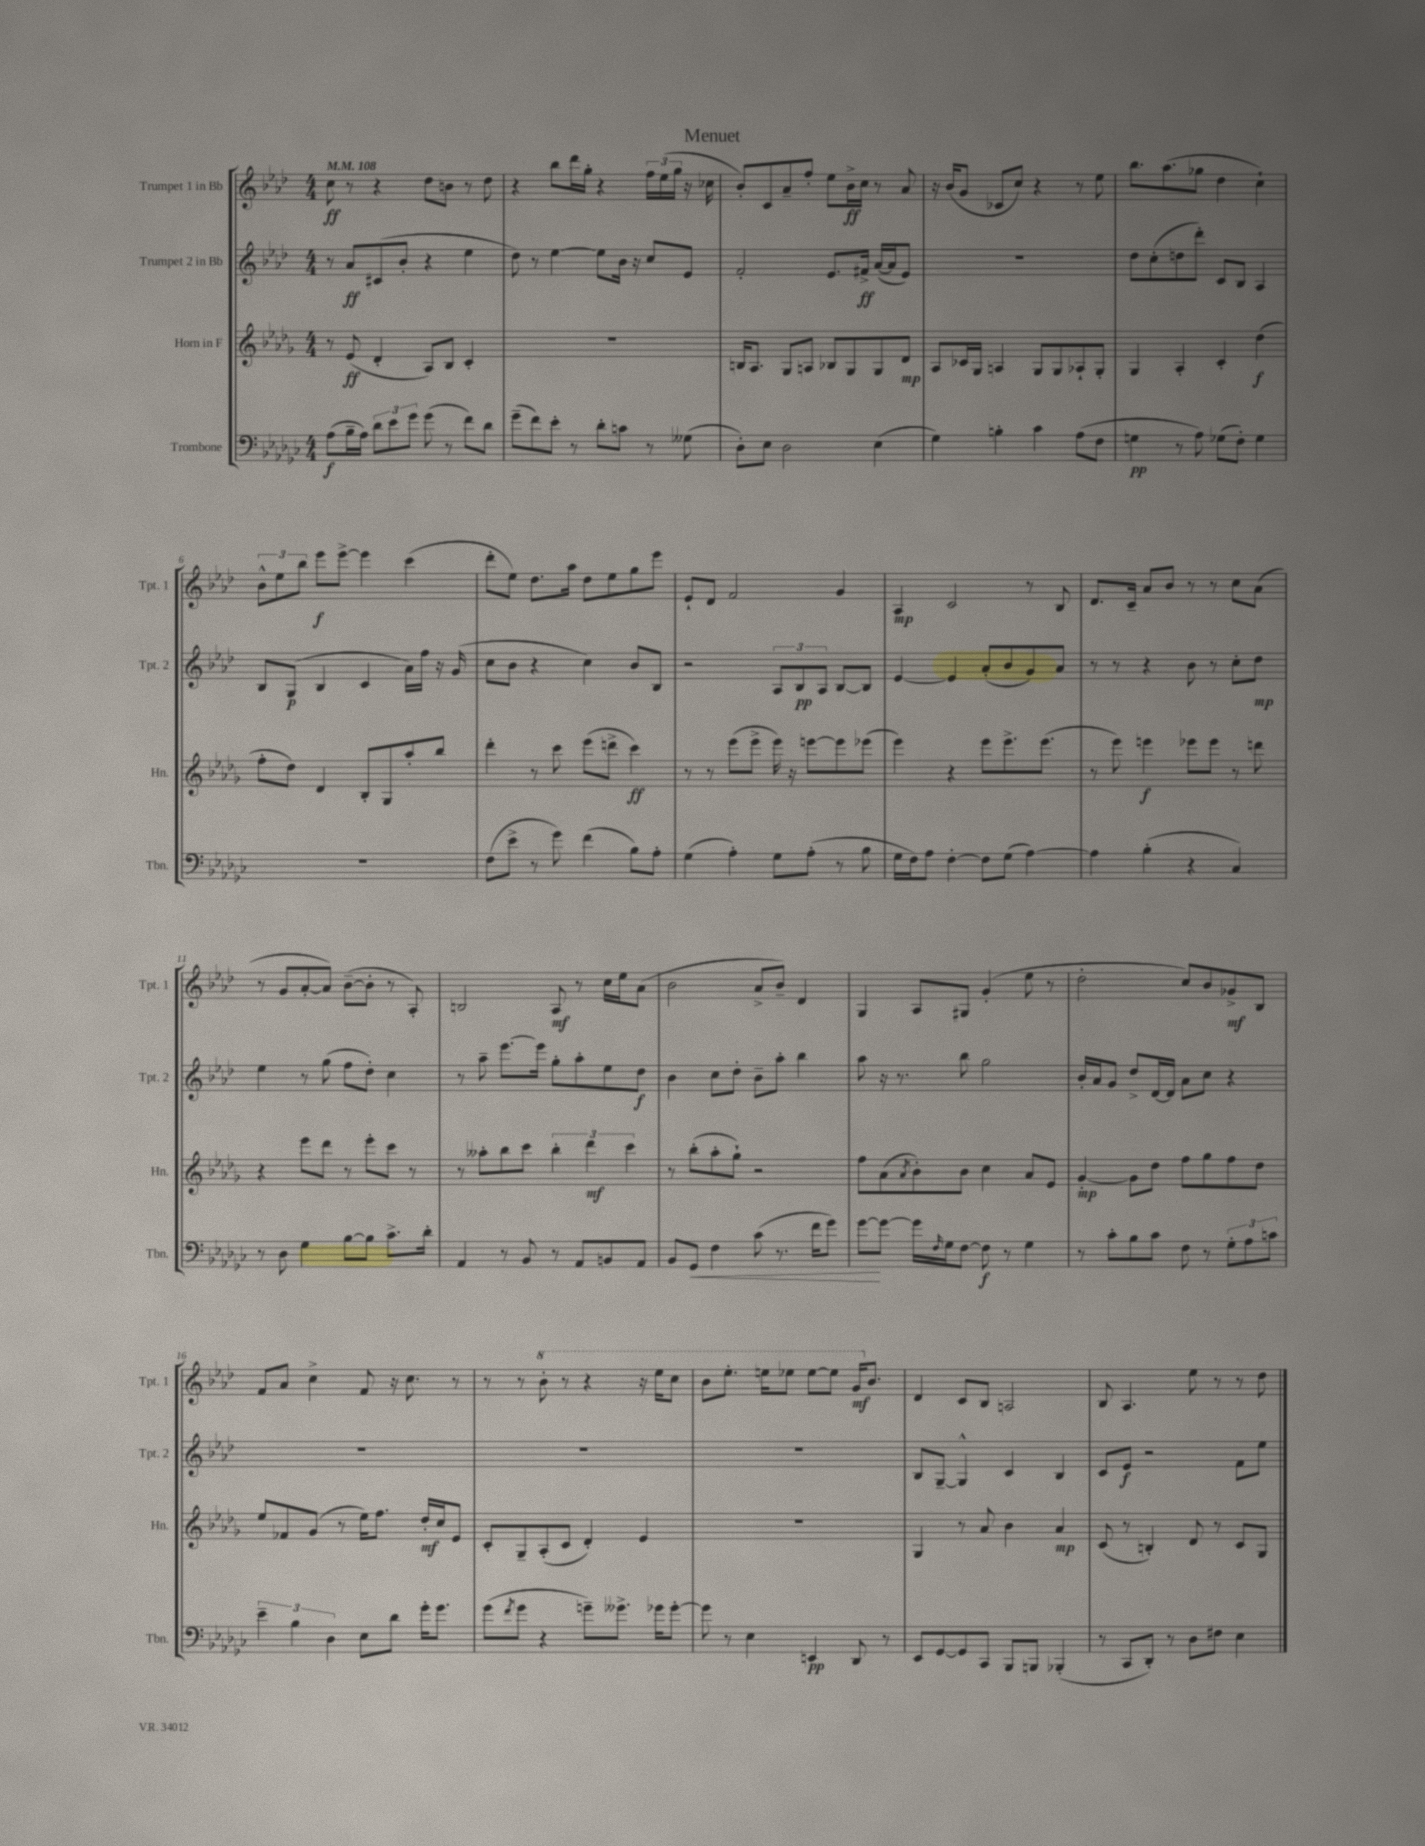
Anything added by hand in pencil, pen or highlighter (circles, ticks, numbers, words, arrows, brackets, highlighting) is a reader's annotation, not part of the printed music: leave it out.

**kern	**kern	**kern	**kern
*staff4	*staff3	*staff2	*staff1
*clefF4	*clefG2	*clefG2	*clefG2
*k[b-e-a-d-g-c-]	*k[b-e-a-d-g-]	*k[b-e-a-d-]	*k[b-e-a-d-]
*M4/4	*M4/4	*M4/4	*M4/4
*MM108	*MM108	*MM108	*MM108
(8A-	8r	8r	8cc
16B-~	(8e-	8a-	8r
16A-)	.	.	.
12d-	4d-'	(8c#	4r
12e-	.	.	.
.	.	8b-'	.
12g-	.	.	.
(8g-	8A-)	4r	8dd-
8r	8B-	.	8b
8f)	4c'	4ee-	8r
8d-	.	.	8dd-
=	=	=	=
(8g-~	1r	8dd-)	4r
8f)	.	8r	.
8e-'	.	[4ee-	8bb-
8r	.	.	16ddd-
.	.	.	16gg'
8d-'	.	8ee-]	4r
8c	.	16b-	.
.	.	16r	.
8r	.	8cc	24ff
.	.	.	(24ee-
.	.	.	24gg
(8G--	.	8e-	16r
.	.	.	16cc-
=	=	=	=
8D-')	16B	2f'	8b-')
.	8.A-	.	.
8E-	.	.	8c
2D-	8G-	.	8a-~
.	8A	.	8ff'
.	8B-	8.e-	8ee-
.	8G-	.	16b-^
.	.	16f#^	16cc
(4E-	8G-	([16a-	8r
.	.	16a-]	.
.	8d-	8e-)	8a-
=	=	=	=
4G-)	8A-	1r	16r
.	.	.	(16b-
.	16c-	.	8g
.	16G-	.	.
4B'	4A	.	8c-
.	.	.	8cc)
4c-	8G-	.	4r
.	8G-	.	.
(8A-	8A-`	.	8r
8F	8G-'	.	8ee-
=	=	=	=
4G	4G-	8dd-	8.bb-
.	.	(8cc'	.
.	.	.	(8.aa-
8r	4A-'	8dd	.
8A-)	.	8ddd-')	8gg-
(8G-	4c'	8c	4dd-
8F')	.	8B-	.
4G-	(4dd-	4A-	4cc`)
=	=	=	=
1r	8ff'	8B-	12b-^^
.	.	.	12ee-
.	8dd-)	(8G	.
.	.	.	12bb-
.	4d-	4B-	8eee-
.	.	.	[8eee-^
.	8B-'	4c	4eee-]
.	8G-	.	.
.	8aa-'	16a-)	(4ccc
.	.	16ff	.
.	8bb-	16r	.
.	.	(16g	.
=	=	=	=
(8F	4ddd-'	8cc	8ddd-'
8e-^	.	8b-	8ee-)
8r	8r	4r	8.dd-
8g-)	8ccc	.	.
.	.	.	16aa-
(4f	(8eee-	4cc)	8dd-
.	8ddd^	.	8ee-
8B-)	4ccc)	8b-	8gg
8A-'	.	8B-	8eee-
=	=	=	=
(4G-	8r	2r	8e-`
.	8r	.	8d-
4A-')	(8eee-	.	2f
.	8eee-^	.	.
8G-	16eee-)	12A-	.
.	16r	.	.
.	.	12B-	.
(8A-'	[8eee	.	.
.	.	12A-	.
8r	8eee]	[8B-	4g
8B-	(8eee-	8B-]	.
=	=	=	=
16G-	4eee-)	[4e-	4A-
16F)	.	.	.
8A-	.	.	.
[4F'	4r	4e-]	2c
8F]	8eee-	(8a-'	.
(8G-	8.eee-^	8b-	.
[4A-)	.	8g)	8r
.	(8.eee-	.	.
.	.	8a-	8B-
=	=	=	=
4A-]	8r	8r	8.d-
.	8eee-)	8r	.
.	.	.	16c~
(4B-'	4eee	4r	8a-
.	.	.	8b-
4r	8eee-	8b-	8r
.	8eee-	8r	8r
4C-)	8r	8cc'	8cc
.	8ddd	8dd-	(8a-
=	=	=	=
8r	4r	4ee-	8r
8D-	.	.	8g
4G-	8eee-	8r	[8a-'
.	8ddd-	(8gg	8a-])
[8B-	8r	8ff	([8b-~
8B-]	8eee-'	8dd-')	8b-']
8.c-^	8ccc	4cc	8r
.	8r	.	8A-')
16d-'	.	.	.
=	=	=	=
4AA-	8r	8r	2B
.	8aa--'	8aa-~	.
8r	8bb-	[8.eee-	.
8BB-	8ccc	.	.
.	.	16eee-]	.
8r	6bb-'	8gg'	8A-
8AA-	.	8aa-'	8r
.	6ddd-	.	.
8BB	.	8ee-	16cc
.	.	.	16ee-
.	6ccc	.	.
8AA-	.	8dd-	(8a-
=	=	=	=
8BB-	8r	4b-	2b-
8GG-	(8bb-'	.	.
4F	8aa-'	8cc	.
.	8gg-`)	8dd-'	.
(8c-	2r	8b-~	8a-^
8.r	.	8aa-'	8b-~)
.	.	4bb-	4d-
16f	.	.	.
8g-)	.	.	.
=	=	=	=
[8g-	8ff	8aa-	4G
8g-_	(8a-	16r	.
.	.	8.r	.
.	8qa-	.	.
16g-]	8b-')	.	8A-
16qqF	.	.	.
16G-	.	.	.
[8F	8b-	8bb-	8G#
8F]	4cc	2gg	(4g'
8r	.	.	.
4G-	8a-	.	8ee-
.	8e-	.	8r
=	=	=	=
8r	[4g-'	16b-'	2dd-'
.	.	16a-	.
8c-'	.	8g	.
8B-	8g-]	8dd-^	.
8c-	8dd-	[16d-	.
.	.	16d-]	.
8F	8ff	8a-	8cc)
8r	8gg-	8cc	8b-
12G-'	8ff	4r	8g-^
12A-	.	.	.
.	8dd-	.	8B-
12c	.	.	.
=	=	=	=
6e-~	8ee-	1r	8f
.	8f-	.	8a-
6B-	.	.	.
.	(8g-	.	4cc^
6D-	.	.	.
.	8r	.	.
8E-	16ee-)	.	8f
.	8.ff	.	.
8d-	.	.	16r
.	.	.	8.cc
16g-'	16dd-'	.	.
8.g-	16cc	.	.
.	8e-	.	8r
=	=	=	=
(8g-	8c'	1r	8r
8qf	.	.	.
8g-	8G-~	.	8r
4r	(8A-'	.	8bb-'
.	8c	.	8r
8g~)	4d-')	.	4r
8.g--^	.	.	.
.	4e-	.	16r
16g-	.	.	16eee-
[8g-'	.	.	8ccc
=	=	=	=
8g-]	1r	1r	8bb-
8r	.	.	8.eee-'
4E-	.	.	.
.	.	.	16eee
.	.	.	8eee-
4EE	.	.	[8eee-
.	.	.	8eee-]
8DD-	.	.	16gg
.	.	.	8.b-
8r	.	.	.
=	=	=	=
8EE-	4G-	8B-	4d-
[8GG-	.	[8G~	.
8GG-]	8r	4G^^]	8c
8CC-	8a-	.	8B-
8BBB-	4b-	4c	2A
8BBB	.	.	.
(4BBB-'	4a-	4B-	.
=	=	=	=
8r	(8c	8c	8B-
8CC-	8r	8e-	4.A-
8DD-')	4B')	2r	.
8r	.	.	.
8D-	8d-	.	8ee-
8F#	8r	.	8r
4E-	8c	8f	8r
.	8G-	8ee-	8dd-
==	==	==	==
*-	*-	*-	*-
